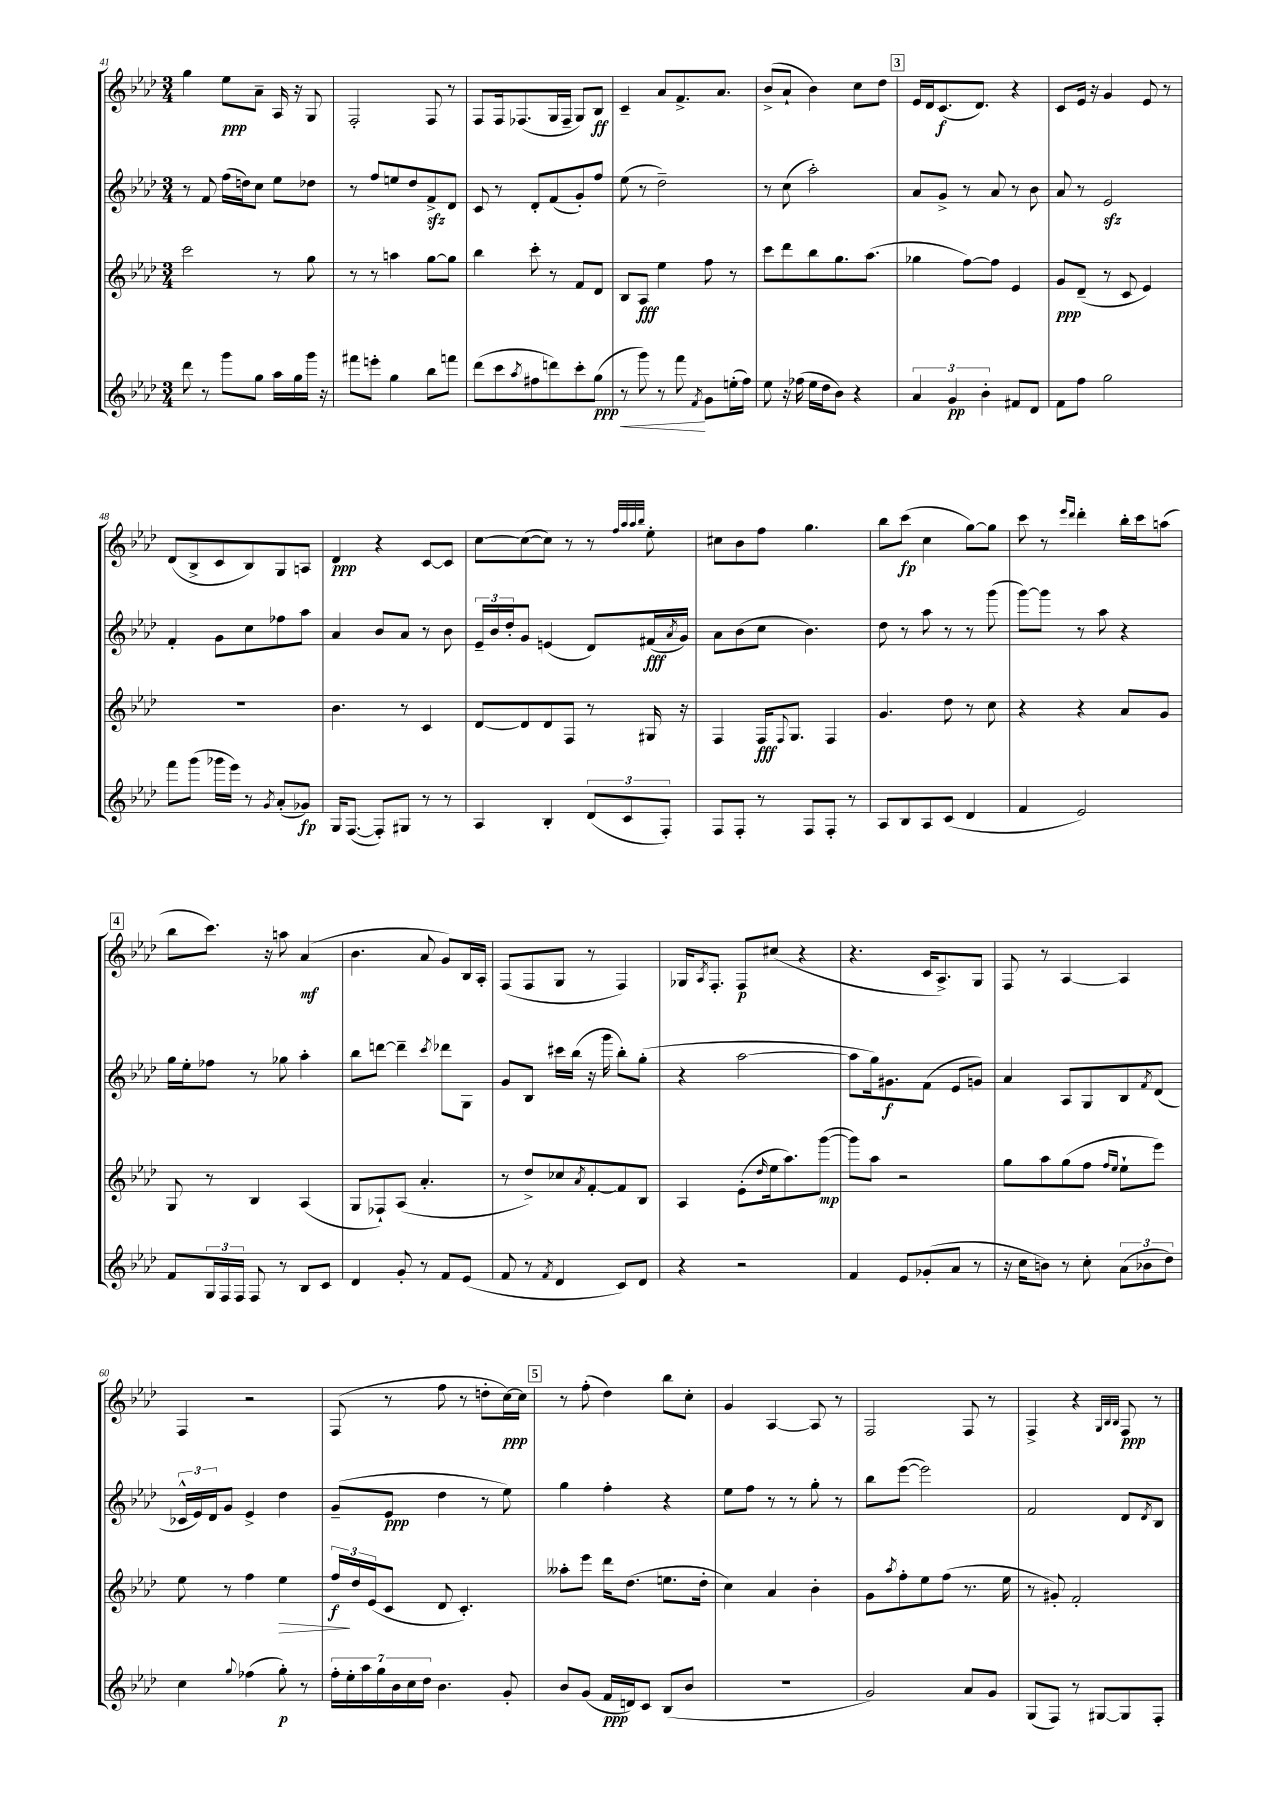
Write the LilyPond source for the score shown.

<<
\new StaffGroup <<
\new Staff = "s0" {
    \clef treble \key aes \major \numericTimeSignature \time 3/4
    g''4 ees''8\ppp aes'8-- aes16 r16 g8 |
    f2-. f8 r8 |
    f8 f16 fes8.( g16 fes16-- g8) bes8\ff |
    c'4-- aes'8 f'8.-> aes'8. |
    bes'8->( aes'8-! bes'4) c''8 des''8 |
    \mark \markup { \box "3" } ees'16 des'16 c'8.\f( des'8.) r4 |
    c'8 ees'16 r16 g'4 ees'8 r8 |
    des'8( bes8-> c'8 bes8) g8 a8 |
    des'4\ppp r4 c'8~ c'8 |
    c''8~ c''8~( c''8) r8 r8 \grace { f''32 aes''32 aes''32 bes''32 } ees''8-. |
    cis''8 bes'8 f''8 g''4. |
    bes''8 c'''8\fp( c''4 g''8~) g''8 |
    c'''8 r8 \grace { ees'''16 des'''16 } des'''4-. bes''16-. c'''16 a''8( |
    \mark \markup { \box "4" } bes''8 c'''8.) r16 a''8 aes'4\mf( |
    bes'4. aes'8 g'8) bes16 aes16-. |
    f8( f8 g8 r8 f4) |
    ges16 \acciaccatura { aes8 } f8.-. f8\p cis''8( r4 |
    r4. c'16 aes8.->) g8 |
    f8 r8 aes4~ aes4 |
    f4 r2 |
    f8( r8 f''8 r8 d''8-. c''16~\ppp) c''16 |
    \mark \markup { \box "5" } r8 f''8-.( des''4) bes''8 c''8-. |
    g'4 aes4~ aes8 r8 |
    f2 f8 r8 |
    f4-> r4 \grace { g32 bes32 bes32 } f8\ppp r8 \bar "|." |
}
\new Staff = "s1" {
    \clef treble \key aes \major \numericTimeSignature \time 3/4
    r8 f'8 f''16( d''16) c''8 ees''8 des''8 |
    r8 f''8 e''8 des''8 f'8->\sfz des'8 |
    c'8 r8 des'8-. f'8( g'8-.) f''8 |
    ees''8( r8 des''2--) |
    r8 c''8( aes''2-.) |
    \mark \markup { \box "3" } aes'8 g'8-> r8 aes'8 r8 bes'8 |
    aes'8 r8 ees'2\sfz |
    f'4-. g'8 c''8 fes''8 aes''8 |
    aes'4 bes'8 aes'8 r8 bes'8 |
    \tuplet 3/2 { ees'16-- bes'16 des''16-. } g'8 e'4( des'8) fis'16\fff( \acciaccatura { aes'8 } g'16) |
    aes'8 bes'8( c''8 bes'4.) |
    des''8 r8 aes''8 r8 r8 g'''8( |
    g'''8~) g'''8 r8 aes''8 r4 |
    \mark \markup { \box "4" } g''16 ees''16-. fes''8 r8 ges''8 aes''4-. |
    bes''8 d'''8~ d'''4-- \acciaccatura { c'''8 } des'''8 g8 |
    g'8 bes8 cis'''16 bes''16( r16 g'''16 bes''8-.) g''8-.( |
    r4 aes''2~ |
    aes''8 g''16) gis'8.\f f'8( ees'8 g'8) |
    aes'4 aes8 g8 bes8 \acciaccatura { f'8 } des'8( |
    \tuplet 3/2 { ces'16-^ ees'16) des'16 } g'8 ees'4-> des''4 |
    g'8--( ees'8\ppp des''4 r8 ees''8) |
    \mark \markup { \box "5" } g''4 f''4-. r4 |
    ees''8 f''8 r8 r8 g''8-. r8 |
    bes''8 ees'''8~( ees'''2) |
    f'2 des'8 \acciaccatura { des'8 } bes8 \bar "|." |
}
\new Staff = "s2" {
    \clef treble \key aes \major \numericTimeSignature \time 3/4
    c'''2 r8 g''8 |
    r8 r8 a''4 g''8~ g''8 |
    bes''4 c'''8-. r8 f'8 des'8 |
    bes8 aes8\fff ees''4 f''8 r8 |
    c'''8 des'''8 bes''8 g''8. aes''8.( |
    \mark \markup { \box "3" } ges''4 f''8~) f''8 ees'4 |
    g'8\ppp des'8--( r8 c'8 ees'4) |
    R2. |
    bes'4. r8 c'4 |
    des'8~ des'8 des'8 f8 r8 gis16 r16 |
    f4 f16\fff \appoggiatura { f8 } g8. f4 |
    g'4. des''8 r8 c''8 |
    r4 r4 aes'8 g'8 |
    \mark \markup { \box "4" } g8 r8 bes4 aes4( |
    g8 fes8-!) aes8( aes'4.-. |
    r8 des''8->) ces''8 \acciaccatura { aes'8 } f'8~-. f'8 bes8 |
    aes4 ees'8-.( \grace { des''16 } ees''16 aes''8.) g'''8~\mp( |
    g'''8) aes''8 r2 |
    g''8 aes''8 g''8( f''8 \grace { f''16 ees''16 } ees''8-! ees'''8) |
    ees''8 r8 f''4 ees''4\> |
    \tuplet 3/2 { f''16\f\! des''16 ees'16( } c'8 des'8 c'4.-.) |
    \mark \markup { \box "5" } aeses''8-. ees'''8 des'''16 des''8.( e''8. des''16-. |
    c''4) aes'4 bes'4-. |
    g'8 \acciaccatura { aes''8 } f''8-. ees''8 f''8( r8. ees''16 |
    r8 gis'8-.) f'2-. \bar "|." |
}
\new Staff = "s3" {
    \clef treble \key aes \major \numericTimeSignature \time 3/4
    des'''8 r8 g'''8 g''8 aes''16 g''16 g'''16 r16 |
    fis'''8 e'''8-. g''4 bes''8 f'''8 |
    des'''8( c'''8 \acciaccatura { aes''8 } fis''8 d'''8) c'''8-. g''8\ppp\<( |
    r8 g'''8) r8 f'''8\! \acciaccatura { f'8 } g'8 e''16-.( f''16) |
    ees''8 r16 fes''16( ees''16 des''16 bes'8) r4 |
    \mark \markup { \box "3" } \tuplet 3/2 { aes'4 g'4\pp bes'4-. } fis'8 des'8 |
    f'8 f''8 g''2 |
    f'''8 g'''8( ges'''16 ees'''16) r8 \acciaccatura { g'8 } aes'8-.( ges'8\fp) |
    g16 f8.~( f8-.) gis8 r8 r8 |
    aes4 bes4-. \tuplet 3/2 { des'8( c'8 f8-.) } |
    f8 f8-. r8 f8 f8-. r8 |
    aes8 bes8 aes8 c'8( des'4 |
    f'4 ees'2) |
    \mark \markup { \box "4" } f'8 \tuplet 3/2 { g16 f16 f16 } f8 r8 bes8 c'8 |
    des'4 g'8-. r8 f'8 ees'8( |
    f'8 r8 \acciaccatura { f'8 } des'4 c'8) des'8 |
    r4 r2 |
    f'4 ees'8 ges'8-.( aes'8 r8 |
    r16 c''16 b'8) r8 c''8-. \tuplet 3/2 { aes'8( bes'8 des''8) } |
    c''4 \appoggiatura { g''8 } fes''4( g''8-.\p) r8 |
    \tuplet 7/4 { f''16-. ees''16-. aes''16 g''16 bes'16 c''16 des''16 } bes'4. g'8-. |
    \mark \markup { \box "5" } bes'8 g'8( f'16\ppp d'16) c'8 bes8( bes'8 |
    R2. |
    g'2) aes'8 g'8 |
    g8( f8) r8 gis8~ gis8 f8-. \bar "|." |
}
>>
>>
\layout { \context { \Score currentBarNumber = #41 } }
